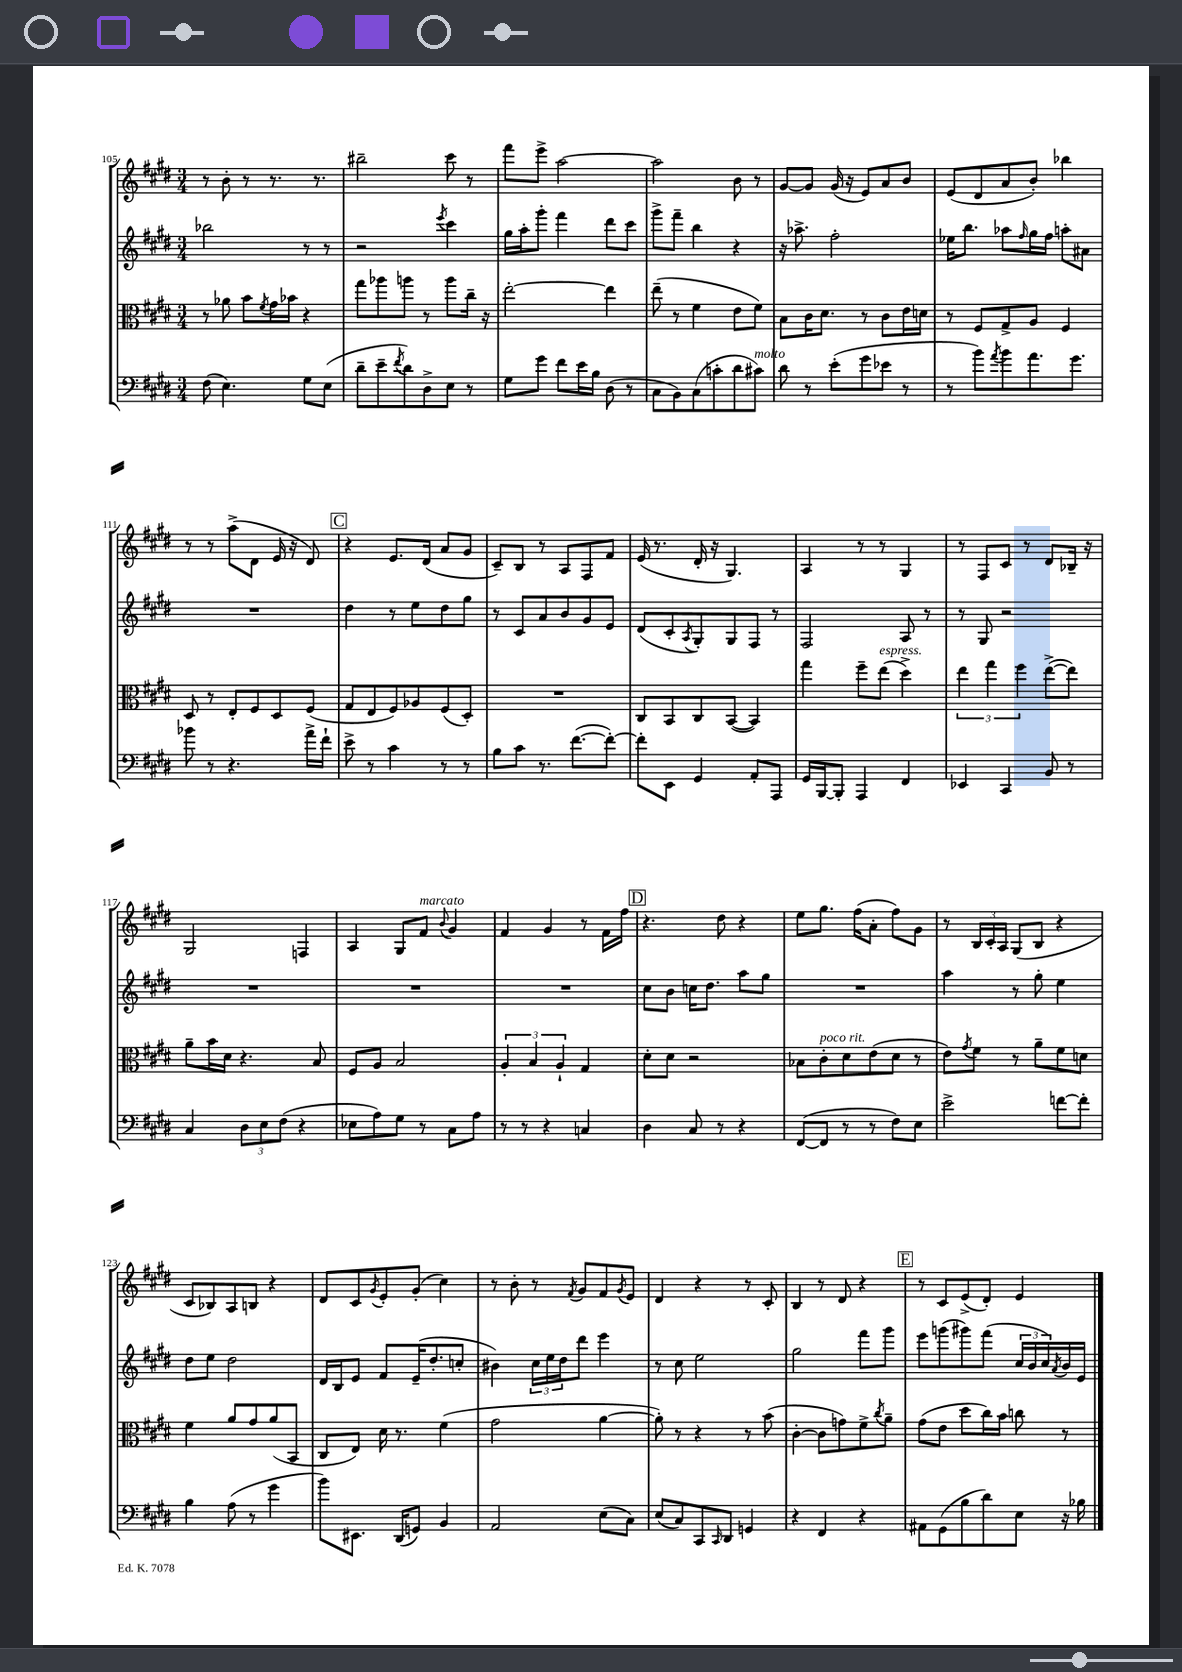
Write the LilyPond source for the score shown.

<<
\new StaffGroup <<
\new Staff = "s0" {
    \clef treble \key e \major \numericTimeSignature \time 3/4
    r8 b'8-. r8 r8. r8. |
    bis''2-- cis'''8 r8 |
    fis'''8 e'''8-> a''2~ |
    a''2 b'8 r8 |
    gis'8~ gis'8 gis'16( r16 e'8) a'8 b'8 |
    e'8( dis'8 a'8 b'8-.) bes''4 |
    r8 r8 a''8->( dis'8 e'16 r16 dis'8) |
    \mark \markup { \box "C" } r4 e'8. dis'16( a'8 gis'8 |
    cis'8--) b8 r8 a8 fis8 fis'8 |
    e'16( r8. dis'16-. r16 gis4.) |
    a4 r8 r8 gis4 |
    r8 fis8 cis'8 r8 dis'8 bes16-- r16 |
    gis2 f4 |
    a4 gis8 fis'8^\markup { \italic "marcato" } \appoggiatura { b'8 } gis'4 |
    fis'4 gis'4 r8 fis'16 fis''16 |
    \mark \markup { \box "D" } r4. dis''8 r4 |
    e''8 gis''8. fis''16( a'8-. fis''8) gis'8 |
    r8 \tuplet 3/2 { b16 cis'16-. a16 } gis8( b8 r4 |
    cis'8 bes8) a8 b8 r4 |
    dis'8 cis'8 \acciaccatura { gis'8 } e'8-. gis'8-.( cis''4) |
    r8 b'8-. r8 \acciaccatura { fis'8 } gis'8 fis'8 \acciaccatura { gis'8 } e'8 |
    dis'4 r4 r8 cis'8-. |
    b4 r8 dis'8 r4 |
    \mark \markup { \box "E" } r8 cis'8 e'8->( dis'8-.) e'4 \bar "|." |
}
\new Staff = "s1" {
    \clef treble \key e \major \numericTimeSignature \time 3/4
    bes''2 r8 r8 |
    r2 \acciaccatura { e'''8 } cis'''4 |
    gis''16 a''16-. gis'''8-. fis'''4 dis'''8 cis'''8 |
    gis'''8-> fis'''8-- b''4 r4 |
    r16 aes''8.-> fis''2-. |
    ees''16 b''8. aes''8 \grace { fis''16 } gis''16 fis''16 a''8-. ais'8 |
    R2. |
    \mark \markup { \box "C" } dis''4 r8 e''8 dis''8 gis''8 |
    r8 cis'8 a'8 b'8 gis'8 e'8 |
    dis'8( cis'8-. \acciaccatura { a8 } gis8-.) gis8 fis8 r8 |
    fis2 a8 r8 |
    r8 gis8 r2 |
    R2. |
    R2. |
    R2. |
    \mark \markup { \box "D" } cis''8 b'8 c''16 dis''8. a''8 gis''8 |
    R2. |
    a''4 r8 gis''8-. e''4 |
    dis''8 e''8 dis''2 |
    dis'16 b16 e'8 fis'8 e'16--( dis''8.-. c''8-. |
    bis'4) \tuplet 3/2 { cis''16 e''16 dis''16 } dis'''8 e'''4 |
    r8 cis''8 e''2 |
    gis''2 fis'''8 gis'''8 |
    \mark \markup { \box "E" } e'''8 g'''8( gis'''8) fis'''8( \tuplet 3/2 { cis''16 b'16 cis''16) } \acciaccatura { a'8 } b'16 e'16 \bar "|." |
}
\new Staff = "s2" {
    \clef alto \key e \major \numericTimeSignature \time 3/4
    r8 aes'8 b'8 \acciaccatura { fis'8 } gis'16 bes'16 r4 |
    gis''8 aes''8 a''8 r8 a''8 cis''16-- r16 |
    e''2~-. e''4 |
    e''8--( r8 fis'4 e'8 fis'8) |
    b8 cis'16 dis'8. r8 cis'8 e'16 d'16 |
    r8 fis8 gis8-> a8 fis4 |
    dis8 r8 e8-. fis8 dis8 fis8( |
    \mark \markup { \box "C" } gis8 e8 fis8) aes8 fis8( dis8-.) |
    R2. |
    cis8 b,8 cis8 b,8~( b,4) |
    gis''4 fis''8-- e''8^\markup { \italic "espress." }( dis''4->) |
    \tuplet 3/2 { e''4 gis''4 fis''4 } e''8~->( e''8) |
    a'8-- b'16 dis'16 r4. b8 |
    fis8 a8 b2 |
    \tuplet 3/2 { a4-. b4 a4-! } gis4 |
    \mark \markup { \box "D" } dis'8-. dis'8 r2 |
    bes8 cis'8-.^\markup { \italic "poco rit." } dis'8 e'8( dis'8 r8 |
    e'8) \acciaccatura { gis'8 } fis'8 r8 a'8-- fis'8 d'8 |
    fis'4 a'8 gis'8 a'8( b,8 |
    cis8 e8) dis'16 r8. fis'4( |
    gis'2 a'4~ |
    a'8-.) r8 r4 r8 b'8( |
    cis'4~-. cis'8 g'8) fis'8-> \acciaccatura { cis''8 } a'8-- |
    \mark \markup { \box "E" } gis'8( e'8 dis''8 cis''16) b'16 c''8 r8 \bar "|." |
}
\new Staff = "s3" {
    \clef bass \key e \major \numericTimeSignature \time 3/4
    fis8( e4.) gis8 e8( |
    dis'8-- e'8-- \acciaccatura { fis'8 } dis'8) dis8-> e8 r8 |
    gis8 gis'8 fis'8 e'16 b16 dis8( r8 |
    cis8 b,8) cis8( c'8-. dis'8 cis'8^\markup { \italic "molto" }) |
    dis'8 r8 e'8-.( gis'8 ees'8 r8 |
    r8 b'8) \acciaccatura { a'8 } b'8 a'8. gis'8. |
    bes'8 r8 r4. a'16-> fis'16-! |
    \mark \markup { \box "C" } e'8-> r8 cis'4 r8 r8 |
    b8 cis'8 r8. fis'8.~( fis'8~-.) |
    fis'8-. e,8 gis,4 a,8-. a,,8 |
    gis,16 b,,16~ b,,8-. a,,4 fis,4 |
    ees,4 cis,4 b,8 r8 |
    cis4 \tuplet 3/2 { dis8 e8 fis8( } r4 |
    ees8 a8) gis8 r8 cis8 a8 |
    r8 r8 r4 c4 |
    \mark \markup { \box "D" } dis4 cis8 r8 r4 |
    fis,8~( fis,8 r8 r8 fis8) e8 |
    e'2-> f'8~ f'8-. |
    b4 a8( r8 gis'4 |
    b'8) eis,8. dis,16( g,8) b,4 |
    a,2 e8( cis8) |
    e8( cis8) cis,8 \grace { cis,16 } dis,8 g,4 |
    r4 fis,4 r4 |
    \mark \markup { \box "E" } ais,8 gis,8( b8 dis'8) e8 r16 bes16 \bar "|." |
}
>>
>>
\layout { \context { \Score currentBarNumber = #105 } }
